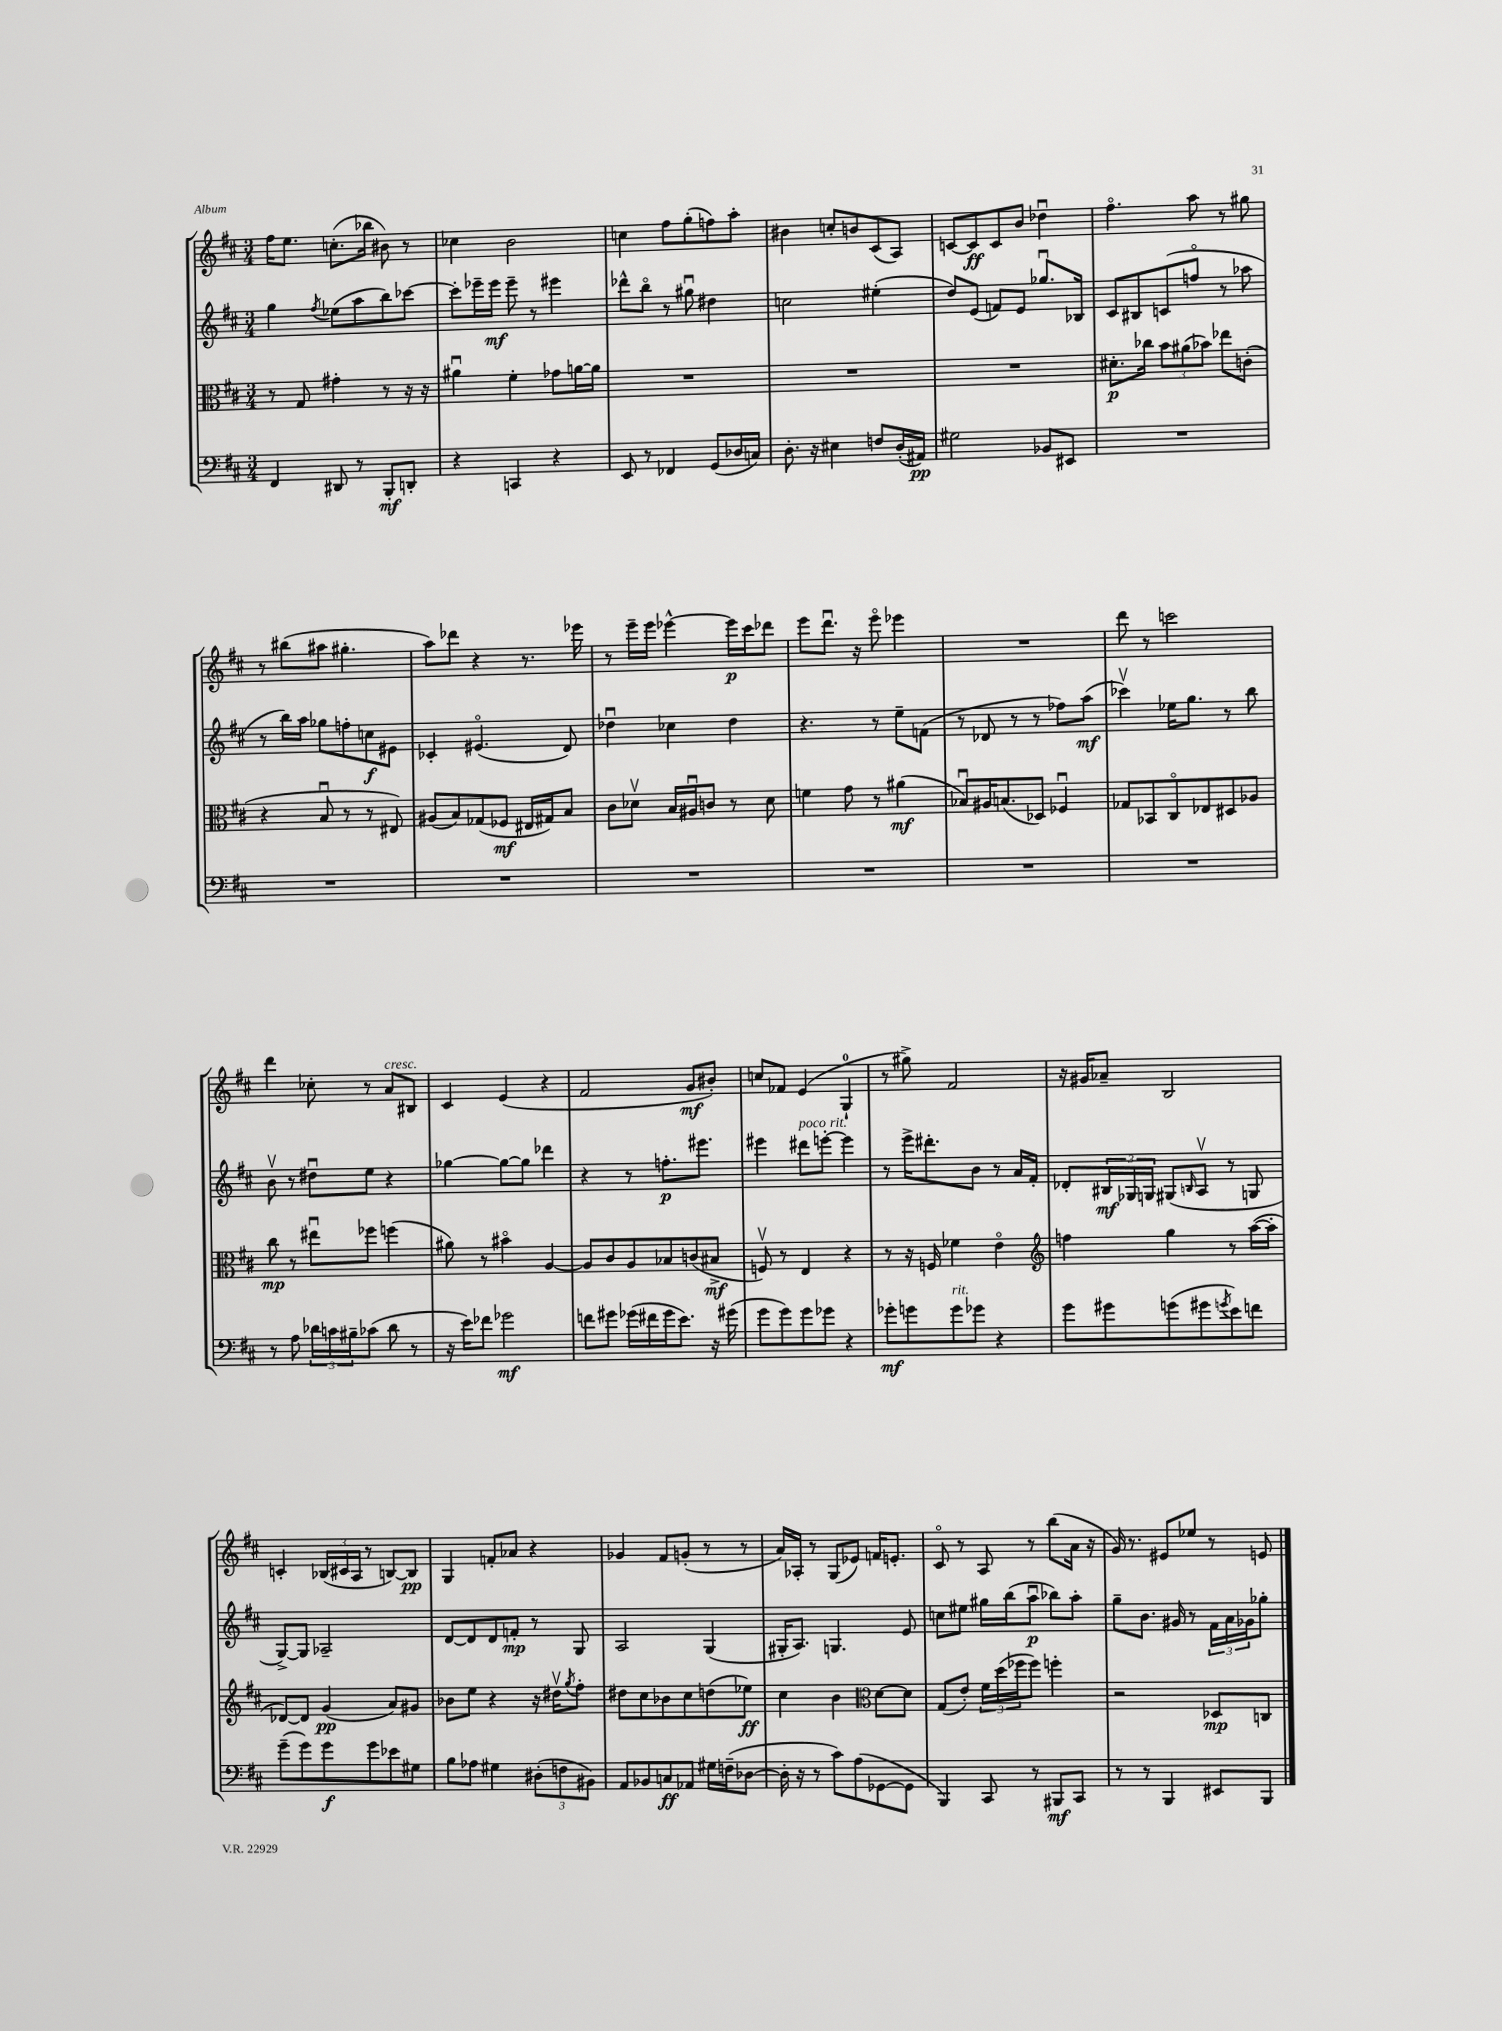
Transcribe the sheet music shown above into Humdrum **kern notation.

**kern	**dynam	**kern	**dynam	**kern	**dynam	**kern	**dynam
*part4	*part4	*part3	*part3	*part2	*part2	*part1	*part1
*staff4	*staff4	*staff3	*staff3	*staff2	*staff2	*staff1	*staff1
*clefF4	*	*clefC3	*	*clefG2	*	*clefG2	*
*k[f#c#]	*	*k[f#c#]	*	*k[f#c#]	*	*k[f#c#]	*
*M3/4	*	*M3/4	*	*M3/4	*	*M3/4	*
=89	=89	=89	=89	=89	=89	=89	=89
4FF#/	.	8r	.	4gg\	.	16ff#\KL	.
.	.	.	.	.	.	8.ee\J	.
.	.	8G/	.	.	.	.	.
.	.	.	.	8qff#/	.	.	.
8DD#X/	.	4g#X'\	.	(8ee-X\L	.	(8.ccn'\L	.
8r	.	.	.	8aa\	.	.	.
.	.	.	.	.	.	16bb-X\Jk	.
8BBB'/L	mf	8r	.	8bb\)	.	8b#X\)	.
8DDn'/J	.	16r	.	[8ccc-X\J	.	8r	.
.	.	16r	.	.	.	.	.
=90	=90	=90	=90	=90	=90	=90	=90
4r	.	4a#Xu\	.	8ccc-'\L]	.	4cc-X\	.
.	.	.	.	16eee-X~\L	.	.	.
.	.	.	.	16eee-\JJ	mf	.	.
4CCn/	.	4f#'\	.	8eee-~\	.	2b\	.
.	.	.	.	8r	.	.	.
4r	.	8g-X\L	.	4eee#X\	.	.	.
.	.	[16an\L	.	.	.	.	.
.	.	16a\JJ]	.	.	.	.	.
=91	=91	=91	=91	=91	=91	=91	=91
8EE/	.	2.r	.	8ddd-X^^\L	.	4ccn\	.
8r	.	.	.	8bb\J	.	.	.
4FF-X/	.	.	.	8r	.	8ff#\L	.
.	.	.	.	8gg#Xu\	.	(8gg'\	.
(8GG/L	.	.	.	4dd#X\	.	8ffn\)	.
16D-X/L	.	.	.	.	.	8aa'\J	.
16Cn/JJ)	.	.	.	.	.	.	.
=92	=92	=92	=92	=92	=92	=92	=92
8.D'\	.	2.r	.	2ccn\	.	4b#X\	.
16r	.	.	.	.	.	.	.
4E#X\	.	.	.	.	.	8ccn'/L	.
.	.	.	.	.	.	8bn/	.
8Fn/L	.	.	.	(4ee#X'\	.	(8c#/	.
(16D'/L	.	.	.	.	.	8A/J)	.
16AA#X/JJ)	pp	.	.	.	.	.	.
=93	=93	=93	=93	=93	=93	=93	=93
2G#X\	.	2.r	.	8dd/L)	.	[8cn/L	.
.	.	.	.	(8e/J	.	8c/]	ff
.	.	.	.	8fn/L)	.	8c/	.
.	.	.	.	8e/J	.	8b/J	.
8BB-X/L	.	.	.	8.gg-Xu/L	.	4dd-Xu\	.
8EE#X/J	.	.	.	.	.	.	.
.	.	.	.	16B-X/Jk	.	.	.
=94	=94	=94	=94	=94	=94	=94	=94
2.r	.	8.d#X'\L	p	8c#/L	.	4.ff#\	.
.	.	.	.	8B#X/	.	.	.
.	.	16cc-X\Jk	.	.	.	.	.
.	.	12b\L	.	(8cn/	.	.	.
.	.	(12a#X\	.	.	.	.	.
.	.	.	.	8ffn/J	.	8aa\	.
.	.	12b-X\J)	.	.	.	.	.
.	.	8ee-X\L	.	8r	.	8r	.
.	.	(8cn'\J	.	8aa-X\	.	8gg#X\	.
!!LO:LB:g=z
=95	=95	=95	=95	=95	=95	=95	=95
2.r	.	4r	.	8r	.	8r	.
.	.	.	.	16bb\LL)	.	(8bb#X\L	.
.	.	.	.	16aa\JJ	.	.	.
.	.	8Bu/	.	8gg-X\L	.	8aa#X\J	.
.	.	8r	.	8ffn'\	.	4.gg#X'\	.
.	.	8r	.	8ccn\	f	.	.
.	.	8E#X/)	.	8e#X\J	.	.	.
=96	=96	=96	=96	=96	=96	=96	=96
2.r	.	(8A#X/L	.	4c-X'/	.	8aa\L)	.
.	.	8B/)	.	.	.	8ddd-X\J	.
.	.	(8G-X/	.	(4.e#X/	.	4r	.
.	.	8F-X/J	mf	.	.	.	.
.	.	16E#X/LL	.	.	.	8.r	.
.	.	16G#X/J)	.	.	.	.	.
.	.	8B/J	.	8d/)	.	.	.
.	.	.	.	.	.	16eee-X\	.
=97	=97	=97	=97	=97	=97	=97	=97
2.r	.	8c#\L	.	4dd-Xu\	.	8r	.
.	.	8d-Xv\J	.	.	.	16eee~\LL	.
.	.	.	.	.	.	16eee\JJ	.
.	.	16B/LL	.	4cc-X\	.	[4eee-X^^\	.
.	.	16A#Xu/J	.	.	.	.	.
.	.	8cn/J	.	.	.	.	.
.	.	8r	.	4dd-\	.	16eee-\LL]	p
.	.	.	.	.	.	16ccc#\J	.
.	.	8d-\	.	.	.	8ddd-X\J	.
=98	=98	=98	=98	=98	=98	=98	=98
2.r	.	4fn\	.	4.r	.	8eee\L	.
.	.	.	.	.	.	8.dddu\J	.
.	.	8g\	.	.	.	.	.
.	.	.	.	.	.	16r	.
.	.	8r	.	8r	.	8eee\	.
.	.	(4a#X\	mf	8ee~\L	.	4eee-X\	.
.	.	.	.	(8fn\J	.	.	.
=99	=99	=99	=99	=99	=99	=99	=99
2.r	.	8B-Xu/L)	.	8r	.	2.r	.
.	.	16A#X/K	.	8d-X/	.	.	.
.	.	(8.Bn/	.	.	.	.	.
.	.	.	.	8r	.	.	.
.	.	8D-X/J)	.	8r	.	.	.
.	.	4F-Xu/	.	8ff-X\L)	.	.	.
.	.	.	.	(8aa\J	mf	.	.
=100	=100	=100	=100	=100	=100	=100	=100
2.r	.	8G-X/L	.	4ccc-Xv\)	.	8ddd\	.
.	.	8BB-X/	.	.	.	8r	.
.	.	8C#/	.	16ee-X\KL	.	2cccn\	.
.	.	.	.	8.gg\J	.	.	.
.	.	8E-X/	.	.	.	.	.
.	.	8D#X/	.	8r	.	.	.
.	.	8A-X/J	.	8bb\	.	.	.
!!LO:LB:g=z
=101	=101	=101	=101	=101	=101	=101	=101
8r	.	8cc#\	mp	8bv\	.	4ddd\	.
8A\	.	8r	.	8r	.	.	.
24d-X\LL	.	8ee#Xu\L	.	8dd#Xu\L	.	8cc-X'\	.
24cn\	.	.	.	.	.	.	.
24B#X~\J	.	.	.	.	.	.	.
(8c-X\J	.	8ff-X\J	.	8ee\J	.	8r	.
!	!	!	!	!	!	!LO:TX:a:i:t=cresc.	!
8d-\	.	(4ffn\	.	4r	.	8a/L	.
8r	.	.	.	.	.	8B#X/J	.
=102	=102	=102	=102	=102	=102	=102	=102
16r	.	8a#X\)	.	[4gg-X\	.	4c#/	.
16e\KL)	.	.	.	.	.	.	.
8f-X\J	.	8r	.	.	.	.	.
2g-X\	mf	4b#X\	.	8gg-\L_	.	(4e/	.
.	.	.	.	8gg-\J]	.	.	.
.	.	[4A/	.	4ddd-X\	.	4r	.
=103	=103	=103	=103	=103	=103	=103	=103
8fn\L	.	8A/L]	.	4r	.	2f#/	.
8g#X\J	.	8c#/	.	.	.	.	.
(16g-X\LL	.	8A/	.	8r	.	.	.
16f#X\	.	.	.	.	.	.	.
16g-\J	.	8B-X/	.	8.ffn'\L	p	.	.
8.e\J)	.	.	.	.	.	.	.
.	.	(8cn/	.	.	.	8g/L	mf
.	.	.	.	8.eee#X\J	.	.	.
16r	.	8B#X^/J	mf	.	.	8b#X'/J)	.
(16g#X\	.	.	.	.	.	.	.
=104	=104	=104	=104	=104	=104	=104	=104
8g\L	.	8Fnv/)	.	4eee#X\	.	8ccn/L	.
8g\)	.	8r	.	.	.	8f-X/J	.
!	!	!	!	!LO:TX:a:i:t=poco rit.	!	!	!
8g\	.	4E/	.	8ddd#X\L	.	(4e/	.
8g-X\J	.	.	.	[8eeen'\J	.	.	.
4r	.	4r	.	4eee\]	.	4G`/	.
=105	=105	=105	=105	=105	=105	=105	=105
8g-X'\L	mf	8r	.	8r	.	8r	.
8gn\	.	16r	.	16eee^\KL	.	8gg#X^\)	.
.	.	16Fn/	.	8.ddd#X'\	.	.	.
!LO:TX:a:i:t=rit.	!	!	!	!	!	!	!
8g\	.	4f-X\	.	.	.	2f#/	.
8g-X\J	.	.	.	8b\J	.	.	.
4r	.	4e\	.	8r	.	.	.
.	.	.	.	16a/LL	.	.	.
.	.	.	.	16f#'/JJ	.	.	.
=106	=106	=106	=106	=106	=106	=106	=106
*	*	*clefG2	*	*	*	*	*
8g\L	.	4ffn\	.	8d-X'/L	.	16r	.
.	.	.	.	.	.	16g#X/KL	.
8g#X\	.	.	.	24B#X/L	mf	8a-X~/J	.
.	.	.	.	24G-X/	.	.	.
.	.	.	.	24Gn/JJ	.	.	.
(8gn\	.	4gg\	.	(8G#X/L	.	2B/	.
.	.	.	.	16qqBn/	.	.	.
8g#X\	.	.	.	8Av/J	.	.	.
8qgn/	.	.	.	.	.	.	.
8e\)	.	8r	.	8r	.	.	.
8fn\J	.	([16aa\LL	.	8Gn/	.	.	.
.	.	16aa'\JJ]	.	.	.	.	.
!!LO:LB:g=z
=107	=107	=107	=107	=107	=107	=107	=107
(8g~\L	.	[8d-X/L)	.	[8G^/L)	.	4cn'/	.
8g\)	.	8d-/J]	.	8G/J]	.	.	.
8g\	f	(4g/	pp	2A-X~/	.	(24B-X/LL	.
.	.	.	.	.	.	24c#X/	.
.	.	.	.	.	.	24A/JJ	.
8g\	.	.	.	.	.	8r	.
8e-X\	.	8a/L)	.	.	.	[8Bn/L)	.
8G#X\J	.	8g#X/J	.	.	.	8B/J]	pp
=108	=108	=108	=108	=108	=108	=108	=108
8B\L	.	8b-X\L	.	[8d/L	.	4G/	.
8A-X\J	.	8ee\J	.	8d/]	.	.	.
4G#X\	.	4r	.	8d/	.	8fn'/L	.
.	.	.	.	8fn'/J	mp	8a-X/J	.
(12D#X'\L	.	16r	.	8r	.	4r	.
.	.	16dd#Xv\KL	.	.	.	.	.
12Fn\	.	.	.	.	.	.	.
.	.	8qgg/	.	.	.	.	.
.	.	8ff#'\J	.	8G/	.	.	.
12BB#X\J)	.	.	.	.	.	.	.
=109	=109	=109	=109	=109	=109	=109	=109
8AA/L	.	8dd#X\L	.	2A/	.	4g-X/	.
8BB-X/	.	8cc#\	.	.	.	.	.
8Cn/	ff	8b-X\	.	.	.	8f#/L	.
8AA-X/J	.	8cc#\	.	.	.	(8gn'/J	.
16G#X\LL	.	(8ddn\	.	(4G/	.	8r	.
(16Fn~\J	.	.	.	.	.	.	.
[8D-X\J	.	8ee-X\J)	ff	.	.	8r	.
=110	=110	=110	=110	=110	=110	=110	=110
16D-'\]	.	4cc#\	.	16G#X'/KL	.	16a/LL)	.
16r	.	.	.	8.A/J)	.	16A-X'/JJ	.
8r	.	.	.	.	.	8r	.
8c#\L)	.	4b\	.	4.Gn/	.	(8G/L	.
(8A\	.	.	.	.	.	8e-X/J)	.
*	*	*clefC3	*	*	*	*	*
[8GG-X\	.	[8d\L	.	.	.	16fn/KL	.
.	.	.	.	.	.	8.en'/J	.
8GG-\J]	.	8d\J]	.	8e/	.	.	.
=111	=111	=111	=111	=111	=111	=111	=111
4BBB/)	.	(8G/L	.	8ccn\L	.	8c#/	.
.	.	8e'/J)	.	8ee#X\J	.	8r	.
8CC#/	.	24f#\LL	.	16gg#X\LL	.	8A/	.
.	.	(24dd\	.	.	.	.	.
.	.	.	.	(16bb\J	.	.	.
.	.	24ff-X\J	.	.	.	.	.
8r	.	8ff-\J)	.	8aau\J	p	8r	.
8BBB#X/L	mf	4ffn'\	.	8bb-X\L)	.	(8bb\L	.
8CC#/J	.	.	.	8aa'\J	.	16a\Jk	.
.	.	.	.	.	.	16r	.
=112	=112	=112	=112	=112	=112	=112	=112
8r	.	2r	.	8gg~\L	.	16g/)	.
.	.	.	.	.	.	8.r	.
8r	.	.	.	8.b\J	.	.	.
4BBB/	.	.	.	.	.	8e#X/L	.
.	.	.	.	16g#X/	.	.	.
.	.	.	.	8r	.	8ee-X/J	.
8EE#X/L	.	8D-X/L	mp	24f#\LL	.	8r	.
.	.	.	.	24a\	.	.	.
.	.	.	.	24g-X\J	.	.	.
8BBB/J	.	8Cn/J	.	8gg-X'\J	.	8en/	.
==	==	==	==	==	==	==	==
*-	*-	*-	*-	*-	*-	*-	*-
